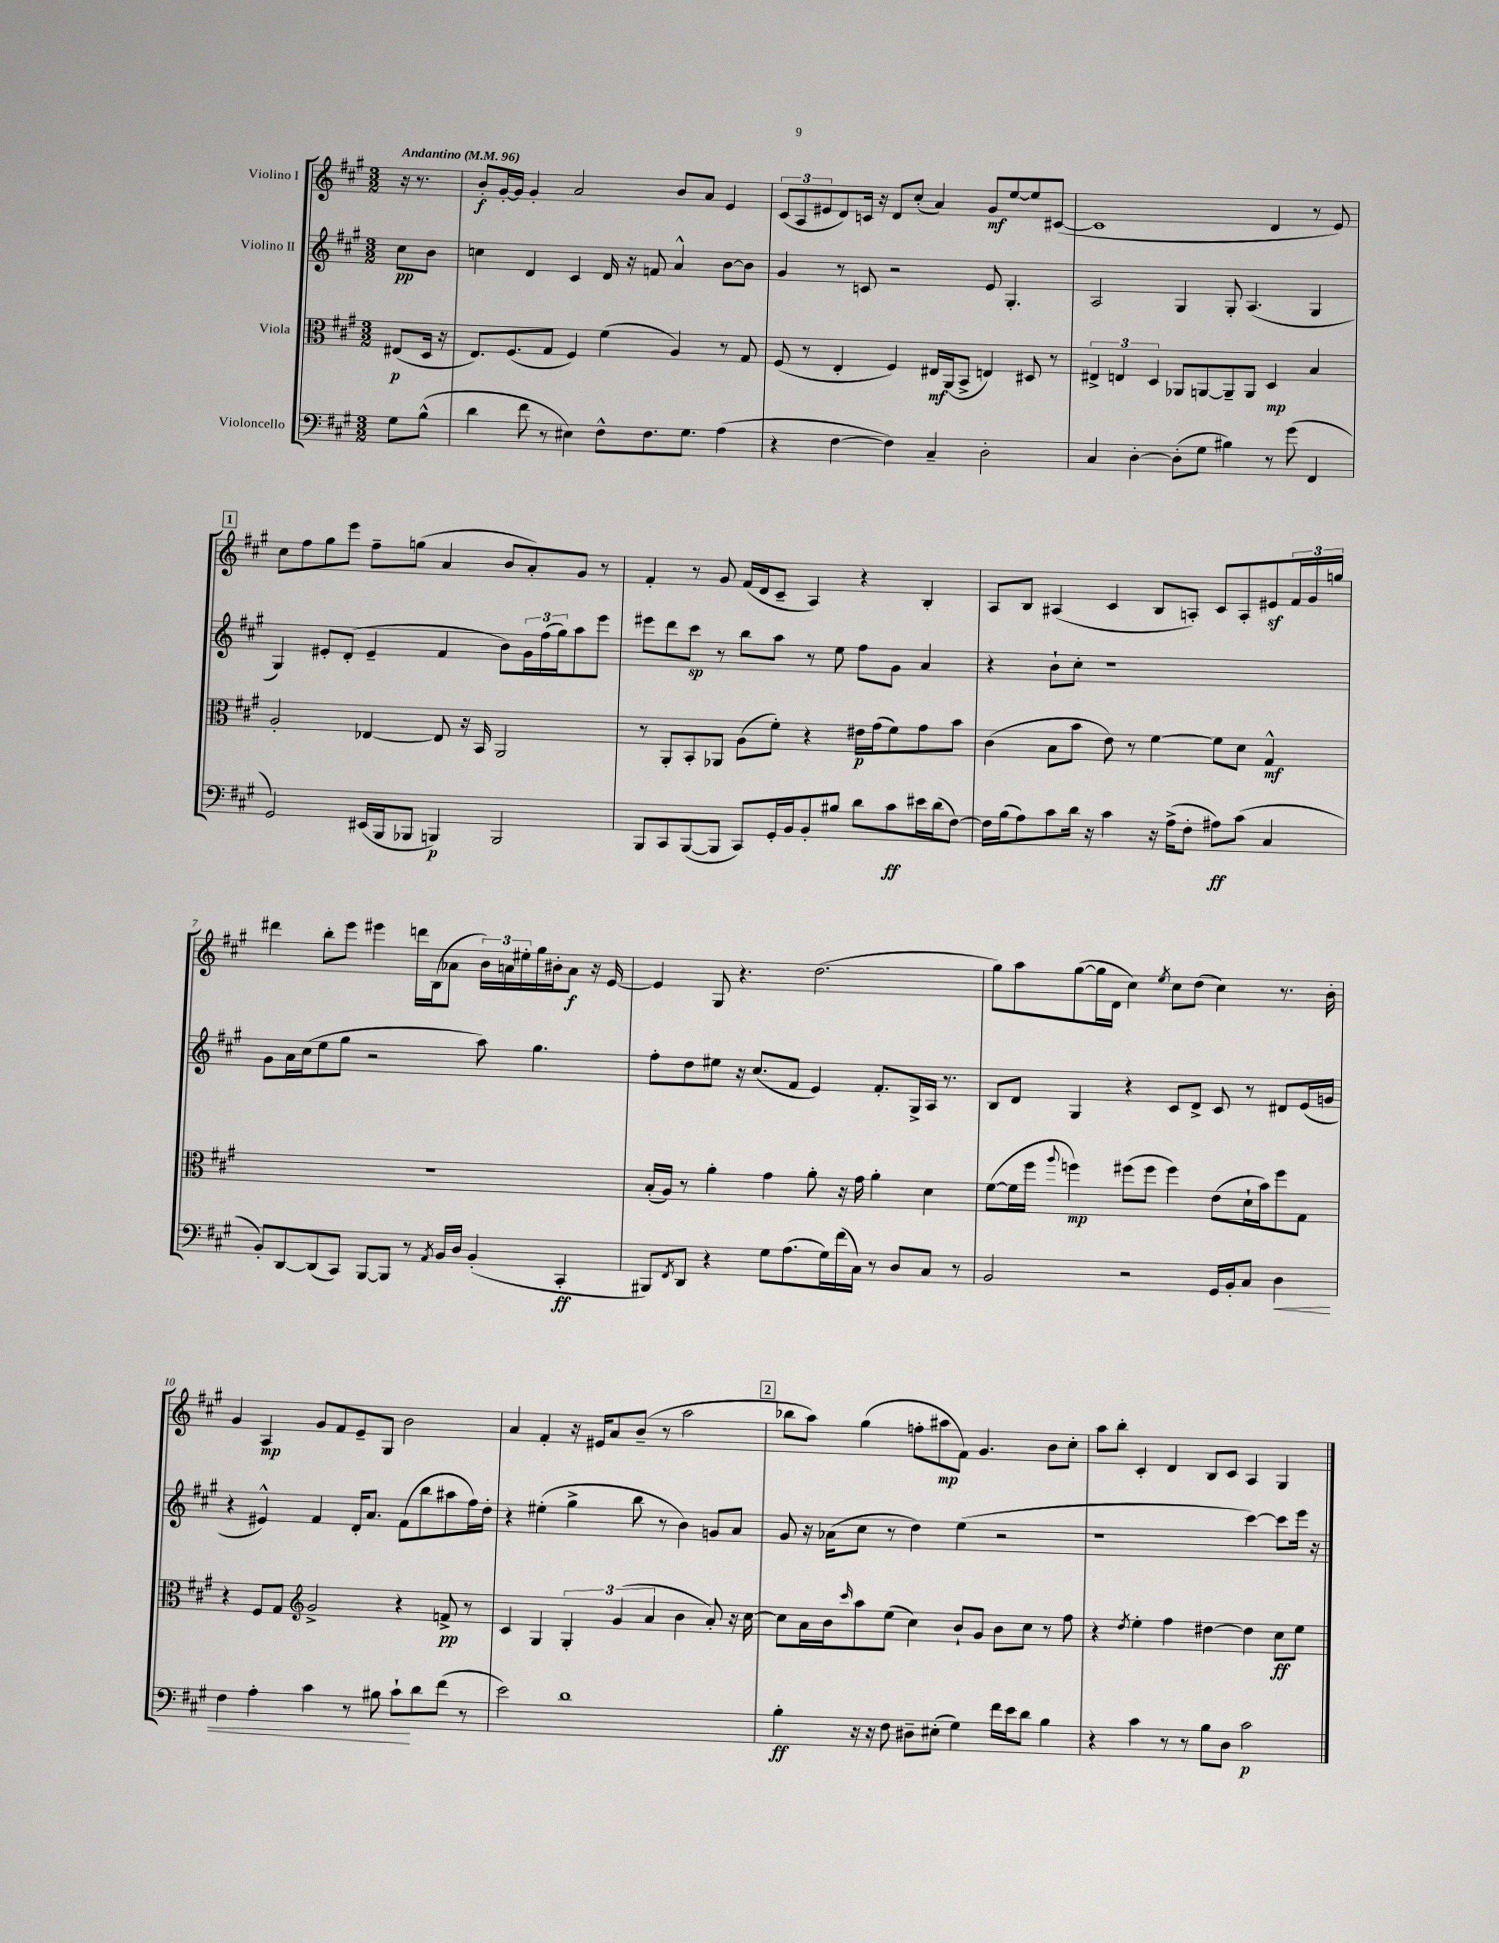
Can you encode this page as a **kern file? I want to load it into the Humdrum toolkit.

**kern	**kern	**kern	**kern
*staff4	*staff3	*staff2	*staff1
*clefF4	*clefC3	*clefG2	*clefG2
*k[f#c#g#]	*k[f#c#g#]	*k[f#c#g#]	*k[f#c#g#]
*M3/2	*M3/2	*M3/2	*M3/2
*MM96	*MM96	*MM96	*MM96
8G#	(8E#	8cc#	16r
.	.	.	8.r
(8B^^	16D	8b	.
.	16r	.	.
=	=	=	=
4d	8.E)	4cc	8b'
.	.	.	[16g#'
.	(8.F#	.	16g#]
8f#	.	4d	4g#'
8r	8G#	.	.
4E#)	4F#)	4c#	2a
8F#^^	(4f#	16d	.
.	.	16r	.
8.F#	.	8f	.
.	4A)	4a^^	8b
8.G#	.	.	.
.	.	.	8a
(4A	8r	[8b	4e
.	8G#	8b]	.
=	=	=	=
4r	(8F#	4g#	(12c#
.	.	.	12A
.	8r	.	.
.	.	.	12e#
[4F#	4E'	8r	8d)
.	.	8c	16c
.	.	.	16r
4F#])	4F#)	2r	8d
.	.	.	(8cc#'
4C#~	16E#	.	4a)
.	(16AA	.	.
.	8BB^	.	.
2D'	4E)	8e	8g#
.	.	4.G#'	[8ee
.	8D#	.	8ee]
.	8r	.	([8c#
=	=	=	=
4C#	6E#^	2A	1c#]
.	6E	.	.
[4D'	.	.	.
.	6D	.	.
(8D']	8AA-	4G#	.
8G#	[8AA	.	.
4B#)	8AA~]	8G#'	.
.	8AA	(4.A	.
8r	4D	.	4d
(8g#	.	.	.
4FF#	4B	4G#	8r
.	.	.	8e)
=	=	=	=
2GG#)	2A'	4G#)	8cc#
.	.	.	8ff#
.	.	8e#'	8gg#
.	.	(8d'	8eee
(16EE#	[4E-	4e#~	8ff#~
16BBB	.	.	.
8BBB-	.	.	(8gg
4BBB)	8E-]	4f#	4a
.	16r	.	.
.	16BB	.	.
2BBB	2AA	8b)	8b
.	.	24g#	8a')
.	.	(24ff#	.
.	.	24gg#)	.
.	.	8aa	8g#
.	.	8eee	8r
=	=	=	=
8BBB	8r	8eee#	4f#'
8CC#	8AA'	8ddd	.
([8BBB	8BB'	8ccc#	8r
8BBB]	8AA-	8r	8g#
8CC#)	(8A	8bb	(16f#
.	.	.	16d
16GG#'	8f#')	8aa	8c#~
16BB	.	.	.
8BB'	4r	8r	4A)
8B#	.	8ee	.
8d	16e#	8ff#	4r
.	(16g#	.	.
8c#	8f#)	8g#	.
16e#	8g#	4a	4B'
(16d	.	.	.
[8F#)	8b	.	.
=	=	=	=
16F#]	(4c#	4r	8A
(16B	.	.	.
8A)	.	.	8B
8c#	8B	8b`	(4A#
16d	8b	8cc#'	.
16r	.	.	.
4c#	8e)	1r	4c#
.	8r	.	.
16r	[4f#	.	8B
(16A^	.	.	.
8F#'	.	.	8A')
8A#)	8f#]	.	8c#
(8c#	8d	.	8A'
4C#	4G#^^	.	8e#
.	.	.	24f#
.	.	.	24g#
.	.	.	24gg
=	=	=	=
8BB')	1.r	8g#	4ddd#
[8DD	.	16a	.
.	.	(16cc#	.
(8DD]	.	8ee	8bb'
8CC#)	.	8gg#	8eee
[8BBB	.	2r	4eee#
8BBB]	.	.	.
8r	.	.	16ddd
.	.	.	(16B
8qAA	.	.	.
16BB	.	.	8a-
16D	.	.	.
(4BB'	.	8aa)	24b)
.	.	.	24a
.	.	.	24ee#'
.	.	4.gg#	16gg#
.	.	.	16b#'
4CC#'	.	.	8a
.	.	.	16r
.	.	.	[16e
=	=	=	=
8BBB#)	(16B'	8ff#'	4e]
.	16A)	.	.
8qFF#	.	.	.
8DD	8r	8dd	.
4r	4a'	8ee#	8G#
.	.	16r	4.r
.	.	(8.cc#	.
8G#	4g#	.	.
(8.A	.	8f#	.
.	8a'	4e)	(2.dd
16G#)	.	.	.
(16f#	16r	.	.
16C#)	16g#	.	.
8r	4a'	8.f#'	.
8D	.	.	.
.	.	16G#^	.
8C#	4d	16A	.
.	.	8.r	.
8r	.	.	.
=	=	=	=
2BB	([8f#	8B	8gg#)
.	16f#]	8d	8aa
.	16ff#	.	.
.	8qqaa	.	.
.	4ff)	4G#	([8gg#
.	.	.	16gg#]
.	.	.	16d
2r	(8ff#	4r	4cc#)
.	8ff#	.	.
.	.	.	8qee
.	4ff#)	8c#	8cc#
.	.	8d^	(8dd
16GG#	(8e	8c#	4cc#)
16BB'	.	.	.
8C#	16d`	8r	.
.	16b)	.	.
4D	8ff#	8d#	8.r
.	8G#	(16e	.
.	.	16g	16b'
=	=	=	=
4F#	4r	4r	4g#
4A'	8F#	4e#^^)	4A
.	8G#	.	.
*	*clefG2	*	*
4c#	2g#^	4f#	8g#
.	.	.	8f#
8r	.	16d'	8e~
.	.	8.a	.
8B#	.	.	8G#
8c#`	4r	(8f#	2b
8d	.	8bb	.
(8f#	8f^	8aa#	.
8r	8r	16ff#)	.
.	.	16dd'	.
=	=	=	=
2e)	4c#	4r	4a
.	4G#	(4ee#'	4f#'
1d	6G#'	4gg#^	16r
.	.	.	16e#
.	.	.	8a
.	(6g#	.	.
.	.	8bb	(8b~
.	6a	.	.
.	.	8r	8r
.	4b	4b)	2aa
.	8a')	8g	.
.	16r	8a	.
.	[16cc#	.	.
=	=	=	=
4B'	8cc#]	8g#	8bb-
.	16a	16r	8aa)
.	16b	(16a-	.
.	16qqccc#	.	.
16r	8aa	8cc#	(4gg#
16r	.	.	.
8F#	(8ee	8r	.
8D#~	4cc#)	4dd)	8ff'
(8E#'	.	.	8aa#
4G#)	8b`	(4ee	8f#)
.	8g#	.	4.g#
16f#	8b	2r	.
16e	.	.	.
8d	8cc#	.	.
4B	8r	.	8b
.	8ff#	.	8cc#'
=	=	=	=
4r	4r	1r	8aa
.	.	.	8bb'
.	8qdd	.	.
4c#	4ee'	.	4c#'
8r	4ff#	.	4d
8r	.	.	.
8B	[4dd#	.	8B
8D	.	.	8c#
2c#	4dd#]	[4ccc#)	4A
.	8cc#	8ccc#]	4G#
.	8ee	16eee	.
.	.	16r	.
==	==	==	==
*-	*-	*-	*-
